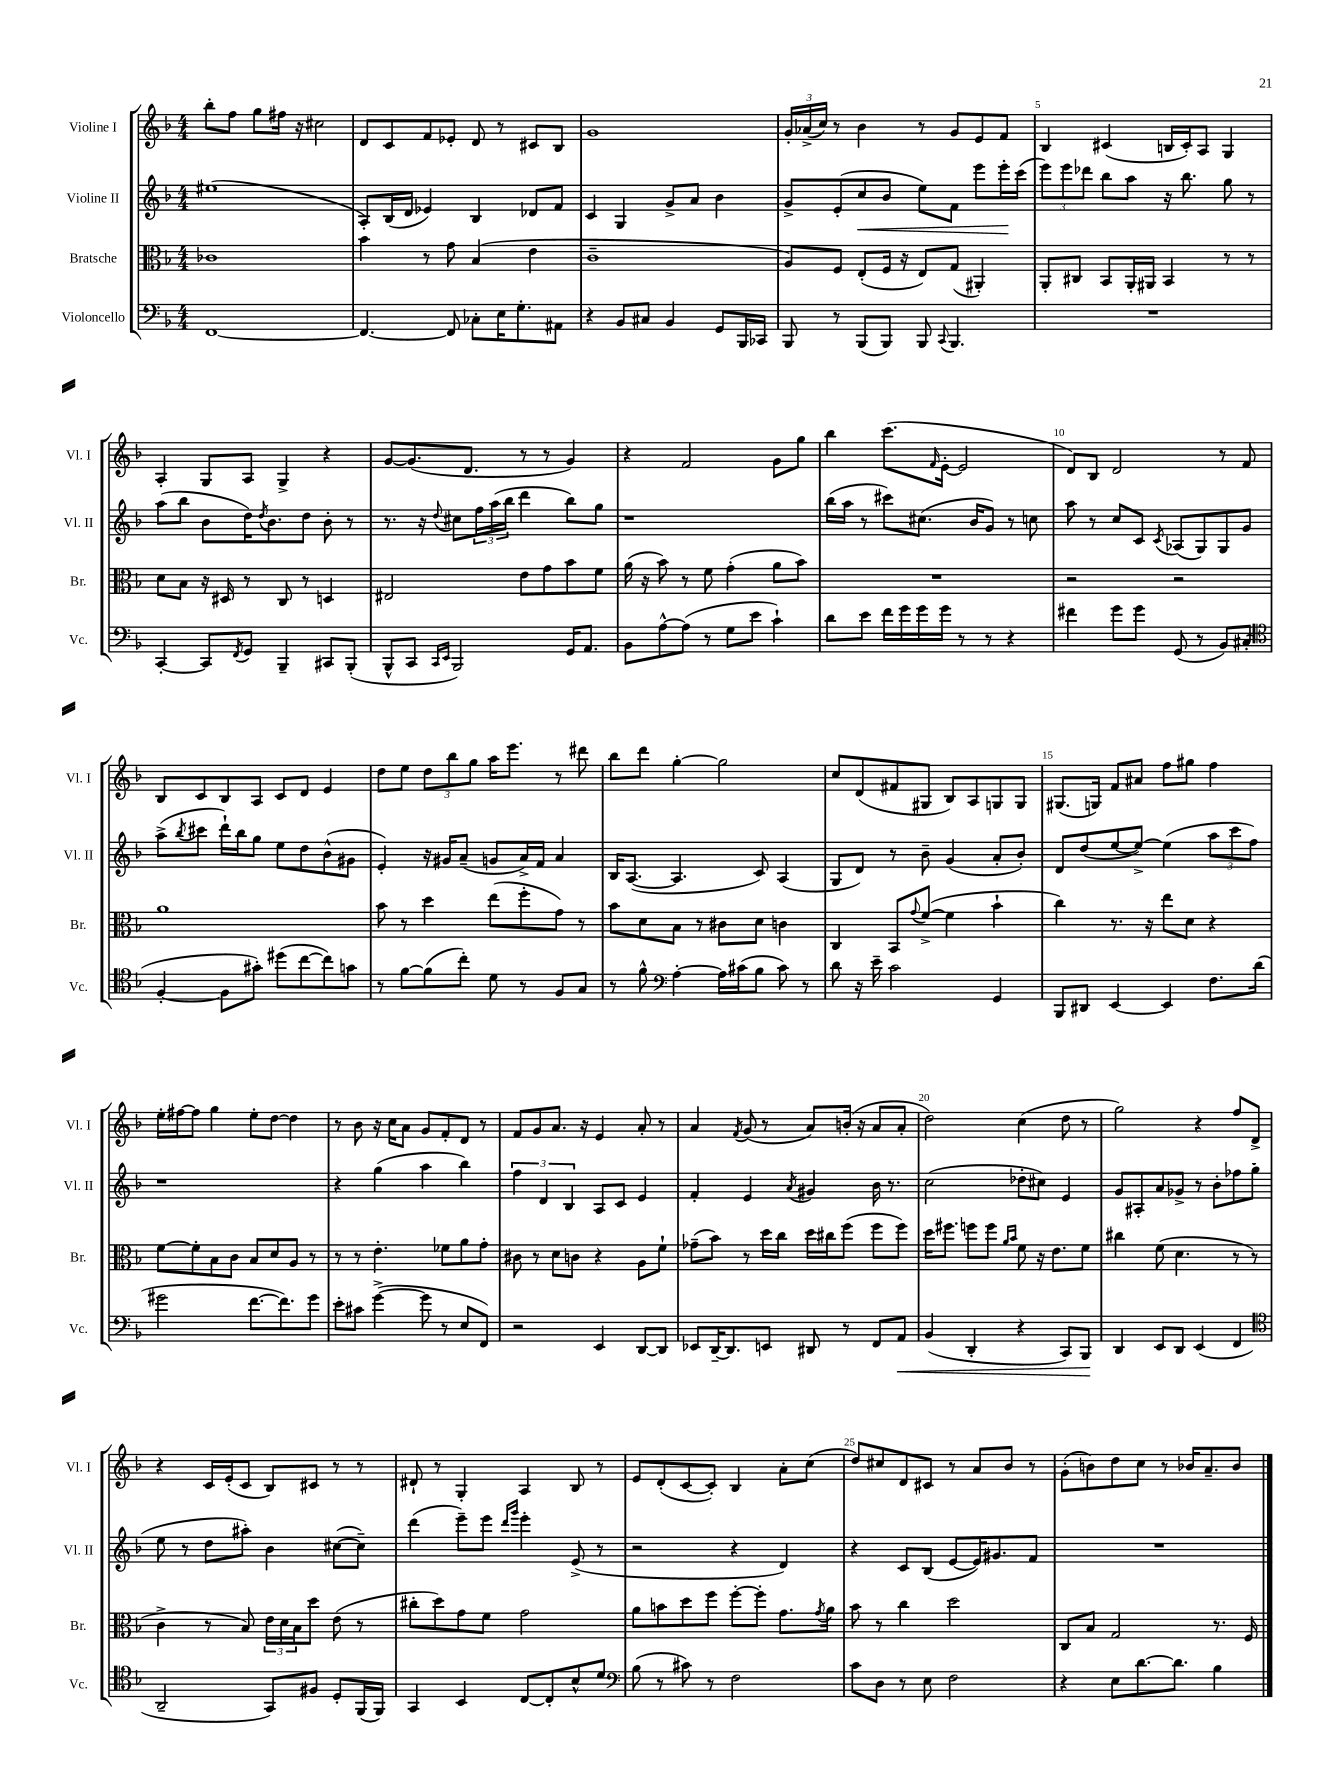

**kern	**kern	**kern	**kern
*staff4	*staff3	*staff2	*staff1
*clefF4	*clefC3	*clefG2	*clefG2
*k[b-]	*k[b-]	*k[b-]	*k[b-]
*M4/4	*M4/4	*M4/4	*M4/4
[1FF	1c-	(1ee#	8bb-'
.	.	.	8ff
.	.	.	8gg
.	.	.	16ff#
.	.	.	16r
.	.	.	2cc#
=	=	=	=
4.FF_	4b-	8A')	8d
.	.	(16B-	8c
.	.	16d	.
.	8r	4e-)	8f
8FF]	8g	.	8e-'
8C-'	(4B-	4B-	8d
16E	.	.	8r
8.G'	.	.	.
.	4e	8d-	8c#
8AA#	.	8f	8B-
=	=	=	=
4r	1c~	4c	1g
8BB-	.	4G	.
8C#	.	.	.
4BB-	.	8g^	.
.	.	8a	.
8GG	.	4b-	.
16BBB-	.	.	.
16CC-	.	.	.
=	=	=	=
8BBB-	8A)	8g^	24g'
.	.	.	(24a-^
.	.	.	24cc)
8r	8F	(8e'	8r
(8BBB-	(8E'	8cc	4b-
8BBB-)	16F	8b-	.
.	16r	.	.
8BBB-	8E)	8ee)	8r
8qqCC	.	.	.
4.BBB-	(8G	8f	8g
.	4AA#')	8eee	8e
.	.	16eee'	8f
.	.	(16ccc	.
=	=	=	=
1r	8AA'	12eee)	4B-
.	.	12eee	.
.	8C#	.	.
.	.	12ddd-	.
.	8BB-	8bb-	(4c#
.	16AA'	8aa	.
.	16AA#	.	.
.	4BB-	16r	16B
.	.	8.bb-	16c#')
.	.	.	8A
.	8r	8gg	4G
.	8r	8r	.
=	=	=	=
[4CC'	8d	(8aa	4A'
.	8B-	8bb-	.
8CC]	16r	8b-	8G
.	16D#	.	.
8qFF	.	.	.
8GG	8r	16dd)	8A
.	.	8qdd	.
.	.	8.b-	.
4BBB-~	8C	.	4G^
.	8r	8dd	.
8CC#	4D	8b-'	4r
(8BBB-'	.	8r	.
=	=	=	=
8BBB-^^	2E#	8.r	[8g
8CC	.	.	(8.g]
.	.	16r	.
16qqCC	.	.	.
16qqEE	.	8qqdd	.
2BBB-)	.	8cc#	.
.	.	.	8.d
.	.	24ff	.
.	.	(24aa	.
.	.	24bb-	.
.	8e	4ddd	8r
.	8g	.	8r
16GG	8b-	8bb-)	4g)
8.AA	.	.	.
.	8f	8gg	.
=	=	=	=
8BB-	(16a	1r	4r
.	16r	.	.
[8A^^	8b-)	.	.
(8A]	8r	.	2f
8r	8f	.	.
8G	(4g'	.	.
8e	.	.	.
4c`)	8a	.	8g
.	8b-)	.	8gg
=	=	=	=
8d	1r	(16bb-	4bb-
.	.	16aa	.
8e	.	8r	.
16f	.	8ccc#)	(8.ccc
16g	.	.	.
16g	.	(8.cc#	.
.	.	.	16qqf
16g	.	.	[16e'
8r	.	.	2e]
.	.	16b-	.
8r	.	8g)	.
4r	.	8r	.
.	.	8cc	.
=	=	=	=
4f#	2r	8aa	8d)
.	.	8r	8B-
8g	.	8cc	2d
8g	.	8c	.
.	.	8qc	.
(8GG	2r	(8A-	.
8r	.	8G)	.
8BB-)	.	8G	8r
(8C#'	.	8g	8f
=	=	=	=
*clefC4	*	*	*
[4F'	1a	(8aa^	8B-
.	.	8qbb-	.
.	.	8ccc#	8c
8F]	.	16ddd`)	8B-
.	.	16bb-	.
8g#')	.	8gg	8A
(8dd#	.	8ee	8c
[8cc	.	8dd	8d
8cc])	.	(8b-^^	4e
8g	.	8g#	.
=	=	=	=
8r	8b-	4e')	8dd
[8f	8r	.	8ee
(8f]	4dd	16r	12dd
.	.	16g#	.
.	.	.	12bb-
8cc')	.	(8a~	.
.	.	.	12gg
8d	(8ee	8g	16aa
.	.	.	8.eee
8r	8ff'	16a^)	.
.	.	16f	.
8F	8g)	4a	8r
8G	8r	.	8ddd#
=	=	=	=
8r	8b-	16B-	8bb-
.	.	([8.A	.
8f^^	8d	.	8ddd
*clefF4	*	*	*
[4A'	8B-	4.A]	[4gg'
.	8r	.	.
16A]	8c#	.	2gg]
(16c#	.	.	.
8B-	8d	8c)	.
8c#)	4c	(4A	.
8r	.	.	.
=	=	=	=
8d	4C	8G	8cc
16r	.	8d)	(8d
16e~	.	.	.
2c	8BB-	8r	8f#
.	8qqg	.	.
.	([8f^	8b-~	8G#
.	4f]	(4g	8B-)
.	.	.	8A
4GG	4b-`	8a'	8G
.	.	8b-')	8G
=	=	=	=
8BBB-	4cc)	8d	(8.G#
8DD#	.	(8dd	.
.	.	.	16G)
[4EE	8.r	[8ee	8f
.	.	8ee^_)	8a#
.	16r	.	.
4EE]	8ee	(4ee]	8ff
.	8d	.	8gg#
8.F	4r	12aa	4ff
.	.	12ccc	.
.	.	12ff)	.
(16d	.	.	.
=	=	=	=
2g#	[8f	1r	16ee'
.	.	.	[16ff#
.	8f']	.	8ff#]
.	8B-	.	4gg
.	8c	.	.
[8.f	8B-	.	8ee'
.	8d	.	[8dd
8.f])	.	.	.
.	8A	.	4dd]
8g#	8r	.	.
=	=	=	=
8e'	8r	4r	8r
8c#	8r	.	8b-
([4g^	4.e'	(4gg	16r
.	.	.	16cc
.	.	.	8a
8g]	.	4aa	8g
8r	8f-	.	8f'
8E	8a	4bb-)	8d
8FF)	8g'	.	8r
=	=	=	=
2r	8c#	6ff	8f
.	8r	.	8g
.	.	6d	.
.	8d	.	8.a
.	.	6B-	.
.	8c	.	.
.	.	.	16r
4EE	4r	8A	4e
.	.	8c	.
[8DD	8A	4e	8a'
8DD]	8f`	.	8r
=	=	=	=
8EE-	(8g-~	4f'	4a
[16DD~	8b-)	.	.
8.DD]	.	.	.
.	.	.	8qf
.	8r	4e	(8g
8EE	16dd	.	8r
.	16cc	.	.
.	.	8qa	.
8DD#	16dd	4g#	8a)
.	16cc#	.	.
8r	(8ff	.	(16b'
.	.	.	16r
8FF	8ff	16b-	8a
.	.	8.r	.
8AA	8ff)	.	8a'
=	=	=	=
(4BB-	16dd	(2cc	2dd)
.	8.ff#	.	.
4DD'	8ff	.	.
.	8ff	.	.
.	16qqa	.	.
.	16qqb-	.	.
4r	8f	8dd-'	(4cc
.	16r	8cc#)	.
.	8.e	.	.
8CC)	.	4e	8dd
8BBB-	8f	.	8r
=	=	=	=
4DD	4cc#	8g	2gg)
.	.	8A#'	.
8EE	(8f	8a	.
8DD	4.d	8g-^	.
(4EE	.	8r	4r
.	.	8b-'	.
4FF	8r	8ff-	8ff
.	8r	(8gg	8d^
=	=	=	=
*clefC4	*	*	*
2AA~	4c^	8ee	4r
.	.	8r	.
.	8r	8dd	16c
.	.	.	(16e'
.	8B-)	8aa#')	8c
8GG)	24e	4b-	8B-)
.	24d	.	.
.	24B-	.	.
8F#	8dd	.	8c#
8D'	(8e	([8cc#	8r
(16FF	8r	8cc#~])	8r
16FF)	.	.	.
=	=	=	=
4GG	8cc#'	(4ddd	8d#`
.	8dd)	.	8r
4BB-	8g	8eee~)	4G'
.	8f	8eee	.
.	.	16qqddd	.
.	.	16qqggg	.
[8C	2g	4eee'	4A
8C']	.	.	.
8B-^^	.	(8e^	8B-
8d	.	8r	8r
=	=	=	=
*clefF4	*	*	*
(8B-	8a	2r	8e
8r	8b	.	(8d'
8c#)	8dd	.	[8c
8r	8ff	.	8c'])
2F	[8ff'	4r	4B-
.	8ff']	.	.
.	8.g	4d)	8a'
.	.	.	(8cc
.	8qg	.	.
.	16a	.	.
=	=	=	=
8c	8b-	4r	8dd)
8D	8r	.	8cc#
8r	4cc	8c	8d
8E	.	(8B-	8c#
2F	2dd	[8e	8r
.	.	16e])	8a
.	.	8.g#	.
.	.	.	8b-
.	.	8f	8r
=	=	=	=
4r	8C	1r	(8g'
.	8B-	.	8b)
8E	2G	.	8dd
[8.d	.	.	8cc
.	.	.	8r
8.d]	.	.	.
.	.	.	16b-
.	.	.	8.a~
4B-	8.r	.	.
.	.	.	8b-
.	16F	.	.
==	==	==	==
*-	*-	*-	*-
